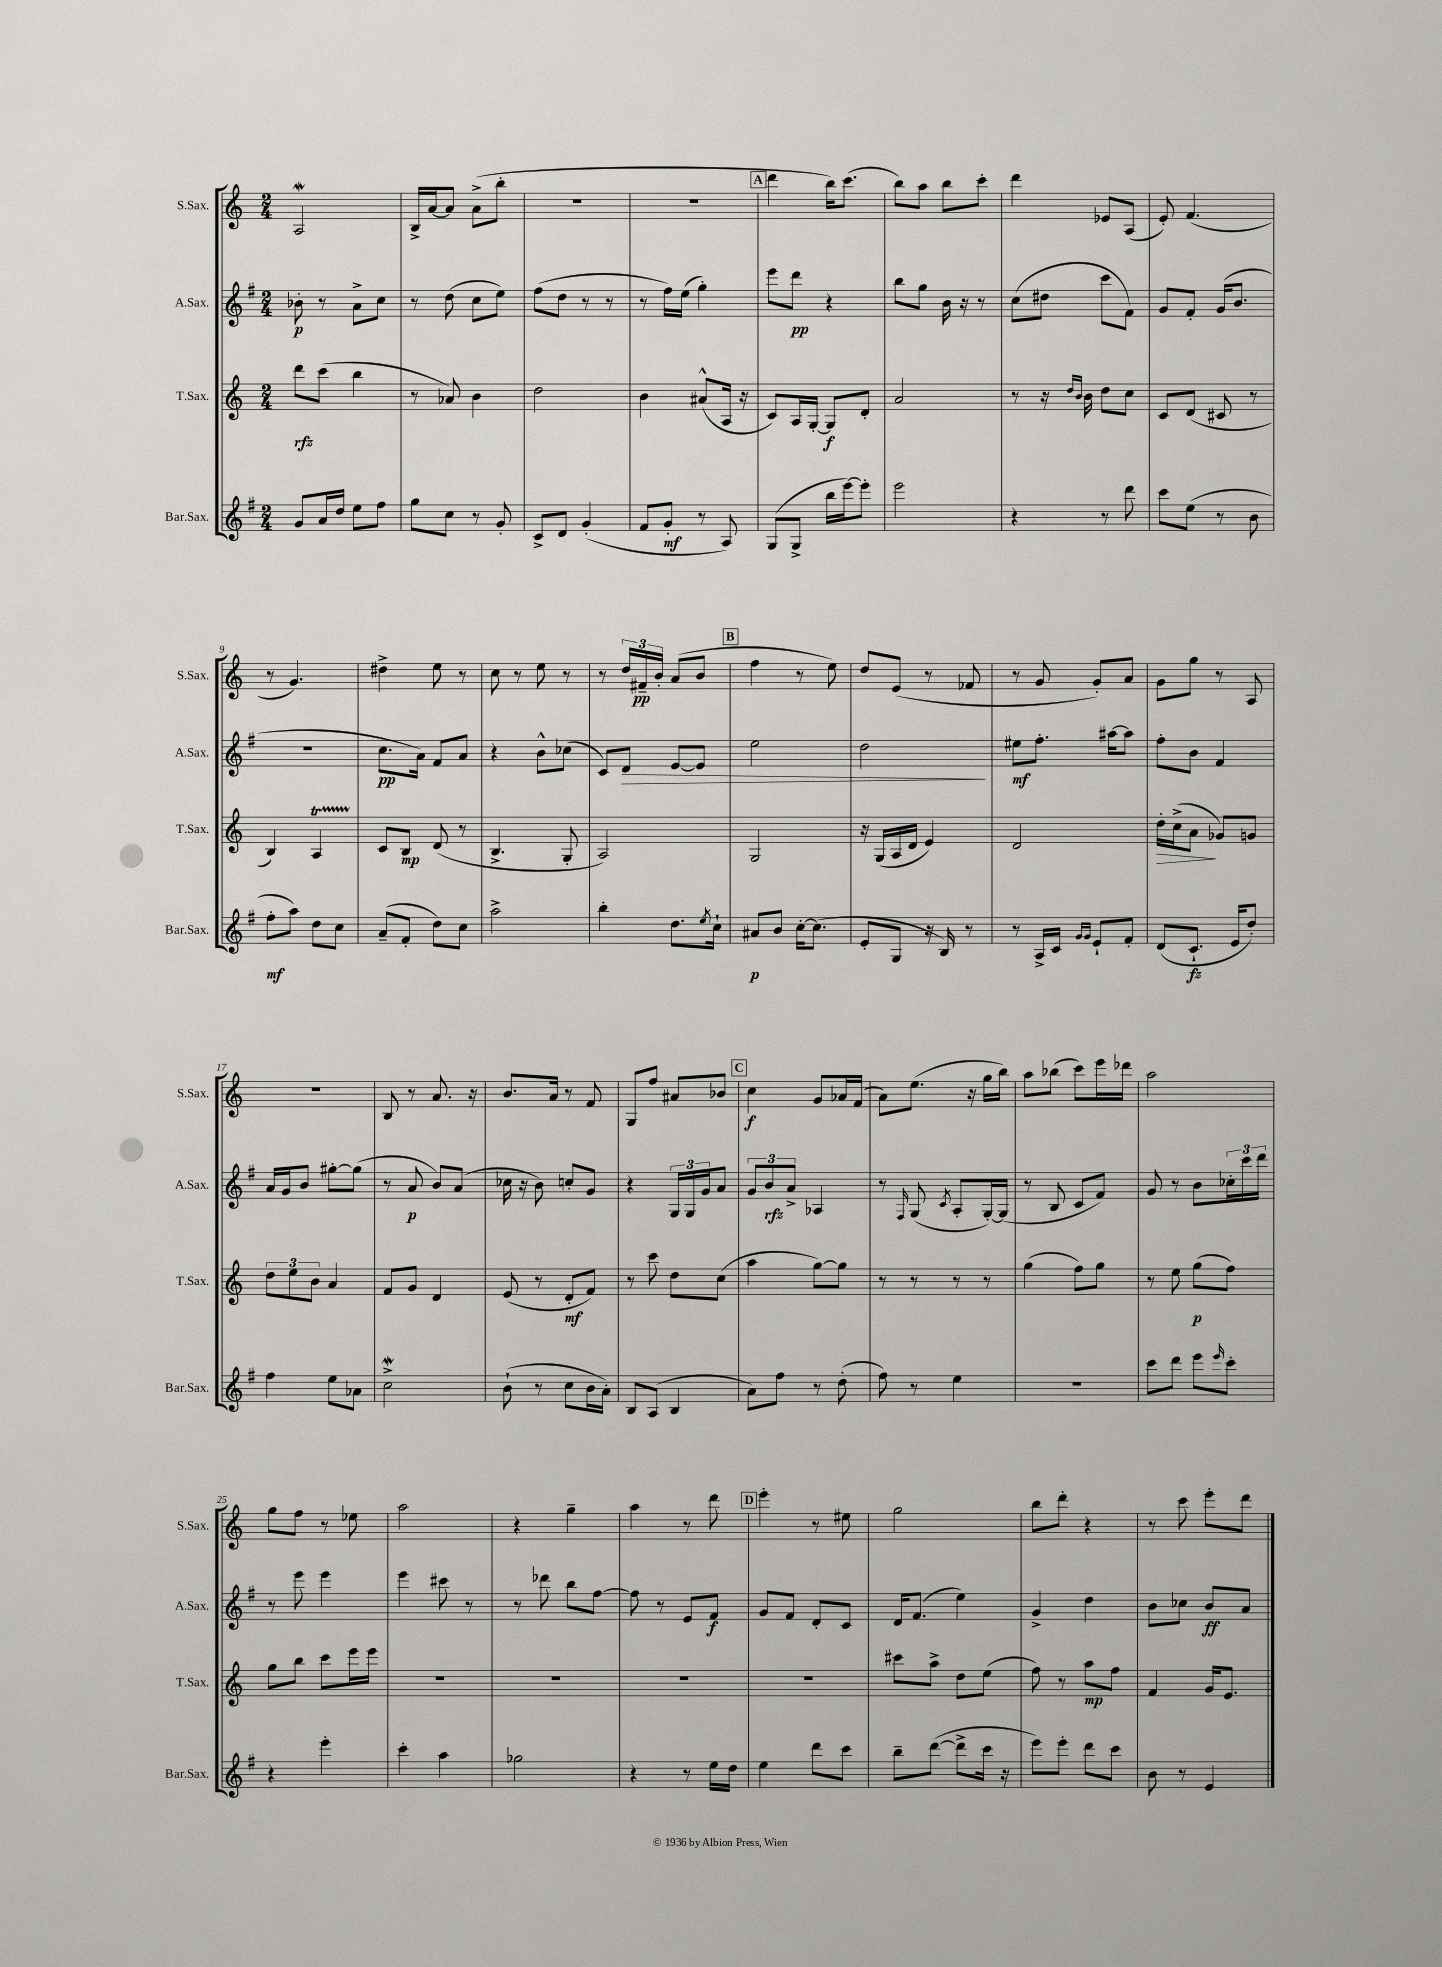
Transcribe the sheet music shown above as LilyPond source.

<<
\new StaffGroup <<
\new Staff = "s0" \with { instrumentName = "S.Sax." shortInstrumentName = "S.Sax." } {
    \clef treble \key c \major \numericTimeSignature \time 2/4
    a2\mordent |
    b16-> a'16~ a'8 a'8->( b''8-. |
    r2 |
    R2 |
    \mark \markup { \box "A" } d'''4 b''16) c'''8.( |
    b''8) a''8 b''8 c'''8-. |
    d'''4 ees'8 a8( |
    e'8-.) f'4.( |
    r8 g'4.) |
    dis''4-> e''8 r8 |
    c''8 r8 e''8 r8 |
    r8 \tuplet 3/2 { d''16 fis'16--\pp b'16-. } a'8( b'8 |
    \mark \markup { \box "B" } f''4 r8 e''8) |
    d''8 e'8( r8 fes'8 |
    r8 g'8 g'8-.) a'8 |
    g'8 g''8 r8 a8 |
    r2 |
    b8 r8 a'8. r16 |
    b'8. a'16 r8 f'8 |
    g8 f''8 ais'8 bes'8 |
    \mark \markup { \box "C" } c''4\f g'8 aes'16 f'16( |
    a'8) e''8.( r16 g''16 b''16) |
    a''8 bes''8( c'''8) e'''16 des'''16 |
    a''2 |
    g''8 f''8 r8 ees''8 |
    a''2 |
    r4 g''4-- |
    a''4 r8 d'''8 |
    \mark \markup { \box "D" } e'''4-. r8 eis''8 |
    g''2 |
    b''8 d'''8-. r4 |
    r8 c'''8 e'''8-. d'''8 \bar "|." |
}
\new Staff = "s1" \with { instrumentName = "A.Sax." shortInstrumentName = "A.Sax." } {
    \clef treble \key g \major \numericTimeSignature \time 2/4
    bes'8-.\p r8 a'8-> c''8 |
    r8 d''8( c''8 e''8) |
    fis''8( d''8 r8 r8 |
    r8 fis''16) e''16( g''4-.) |
    \mark \markup { \box "A" } e'''8 d'''8\pp r4 |
    b''8 g''8 b'16 r16 r8 |
    c''8( dis''8 c'''8 fis'8) |
    g'8 fis'8-. g'16( b'8. |
    r2 |
    c''8.\pp a'16) fis'8 a'8 |
    r4 b'8-^ ces''8( |
    c'8) d'8\> e'8~ e'8 |
    \mark \markup { \box "B" } e''2 |
    d''2\! |
    eis''8\mf fis''8.-. ais''16~ ais''8 |
    fis''8-. b'8 fis'4 |
    a'16 g'16 b'8 gis''8~-. gis''8( |
    r8 a'8\p b'8) a'8( |
    ces''16 r16 b'8) c''8-. g'8 |
    r4 \tuplet 3/2 { g16 g16 g'16 } a'8 |
    \mark \markup { \box "C" } \tuplet 3/2 { g'8 b'8\rfz a'8-> } aes4 |
    r8 \grace { fis16 } g8( \acciaccatura { c'8 } a8-. g16~-.) g16( |
    r8 b8 c'8 fis'8) |
    g'8 r8 b'8 \tuplet 3/2 { ces''16-. c'''16 d'''16 } |
    r8 e'''8 e'''4 |
    e'''4 cis'''8 r8 |
    r8 des'''8 b''8 fis''8~ |
    fis''8 r8 e'8 fis'8\f |
    \mark \markup { \box "D" } g'8 fis'8 d'8-. c'8 |
    d'16 fis'8.( e''4) |
    g'4-> d''4 |
    b'8 ces''8 b'8\ff a'8 \bar "|." |
}
\new Staff = "s2" \with { instrumentName = "T.Sax." shortInstrumentName = "T.Sax." } {
    \clef treble \key c \major \numericTimeSignature \time 2/4
    d'''8\rfz c'''8( b''4 |
    r8 aes'8) b'4 |
    d''2 |
    b'4 ais'8-^( a16 r16 |
    \mark \markup { \box "A" } c'8) a16 g16~-. g8\f d'8-. |
    a'2 |
    r8 r16 \grace { d''16 b'16 } b'16 d''8 c''8 |
    c'8 d'8( cis'8 r8 |
    b4) a4\startTrillSpan |
    c'8\stopTrillSpan b8\mp d'8( r8 |
    b4.-> g8-. |
    a2) |
    \mark \markup { \box "B" } g2 |
    r16 g16( a16 d'16 e'4) |
    d'2 |
    d''16-.\> c''16->( a'8\! ges'8) g'8 |
    \tuplet 3/2 { d''8 e''8 b'8 } a'4 |
    f'8 g'8 d'4 |
    e'8( r8 d'8-.\mf f'8) |
    r8 c'''8 d''8 c''8( |
    \mark \markup { \box "C" } a''4 g''8~) g''8 |
    r8 r8 r8 r8 |
    g''4( f''8) g''8 |
    r8 e''8 g''8\p( f''8) |
    g''8 b''8 c'''8 e'''16 e'''16 |
    R2 |
    R2 |
    R2 |
    \mark \markup { \box "D" } R2 |
    cis'''8 a''8-> d''8 e''8( |
    f''8) r8 a''8\mp f''8 |
    f'4 g'16 e'8. \bar "|." |
}
\new Staff = "s3" \with { instrumentName = "Bar.Sax." shortInstrumentName = "Bar.Sax." } {
    \clef treble \key g \major \numericTimeSignature \time 2/4
    g'8 a'16 d''16 e''8 fis''8 |
    g''8 c''8 r8 g'8-. |
    c'8-> d'8 g'4-.( |
    fis'8 g'8-.\mf r8 a8) |
    \mark \markup { \box "A" } g8( g8-> b''16 e'''16~) e'''8-. |
    e'''2 |
    r4 r8 d'''8 |
    c'''8 e''8( r8 b'8 |
    fis''8-.\mf a''8) d''8 c''8 |
    a'8--( fis'8-. d''8) c''8 |
    a''2-> |
    b''4-. d''8. \acciaccatura { e''8 } c''16-! |
    \mark \markup { \box "B" } ais'8\p b'8 c''16~-. c''8.( |
    e'8-. g8 r16 b16) r8 |
    r8 a16-> c'16 \grace { g'16 g'16 } e'8-! fis'8-. |
    d'8( c'8.-!\fz e'16 d''8-.) |
    fis''4 e''8 aes'8 |
    c''2->\mordent |
    b'8-!( r8 c''8 b'16 a'16-.) |
    b8 a8( b4 |
    \mark \markup { \box "C" } a'8) fis''8 r8 d''8-.( |
    fis''8) r8 e''4 |
    R2 |
    c'''8 d'''8 e'''8 \grace { e'''16 } c'''8-. |
    r4 e'''4-. |
    c'''4-. a''4 |
    ges''2 |
    r4 r8 e''16 d''16 |
    \mark \markup { \box "D" } e''4 d'''8 c'''8 |
    b''8-- d'''8~( d'''8-> c'''16 r16 |
    e'''8) e'''8-. d'''8 c'''8 |
    b'8 r8 e'4 \bar "|." |
}
>>
>>
